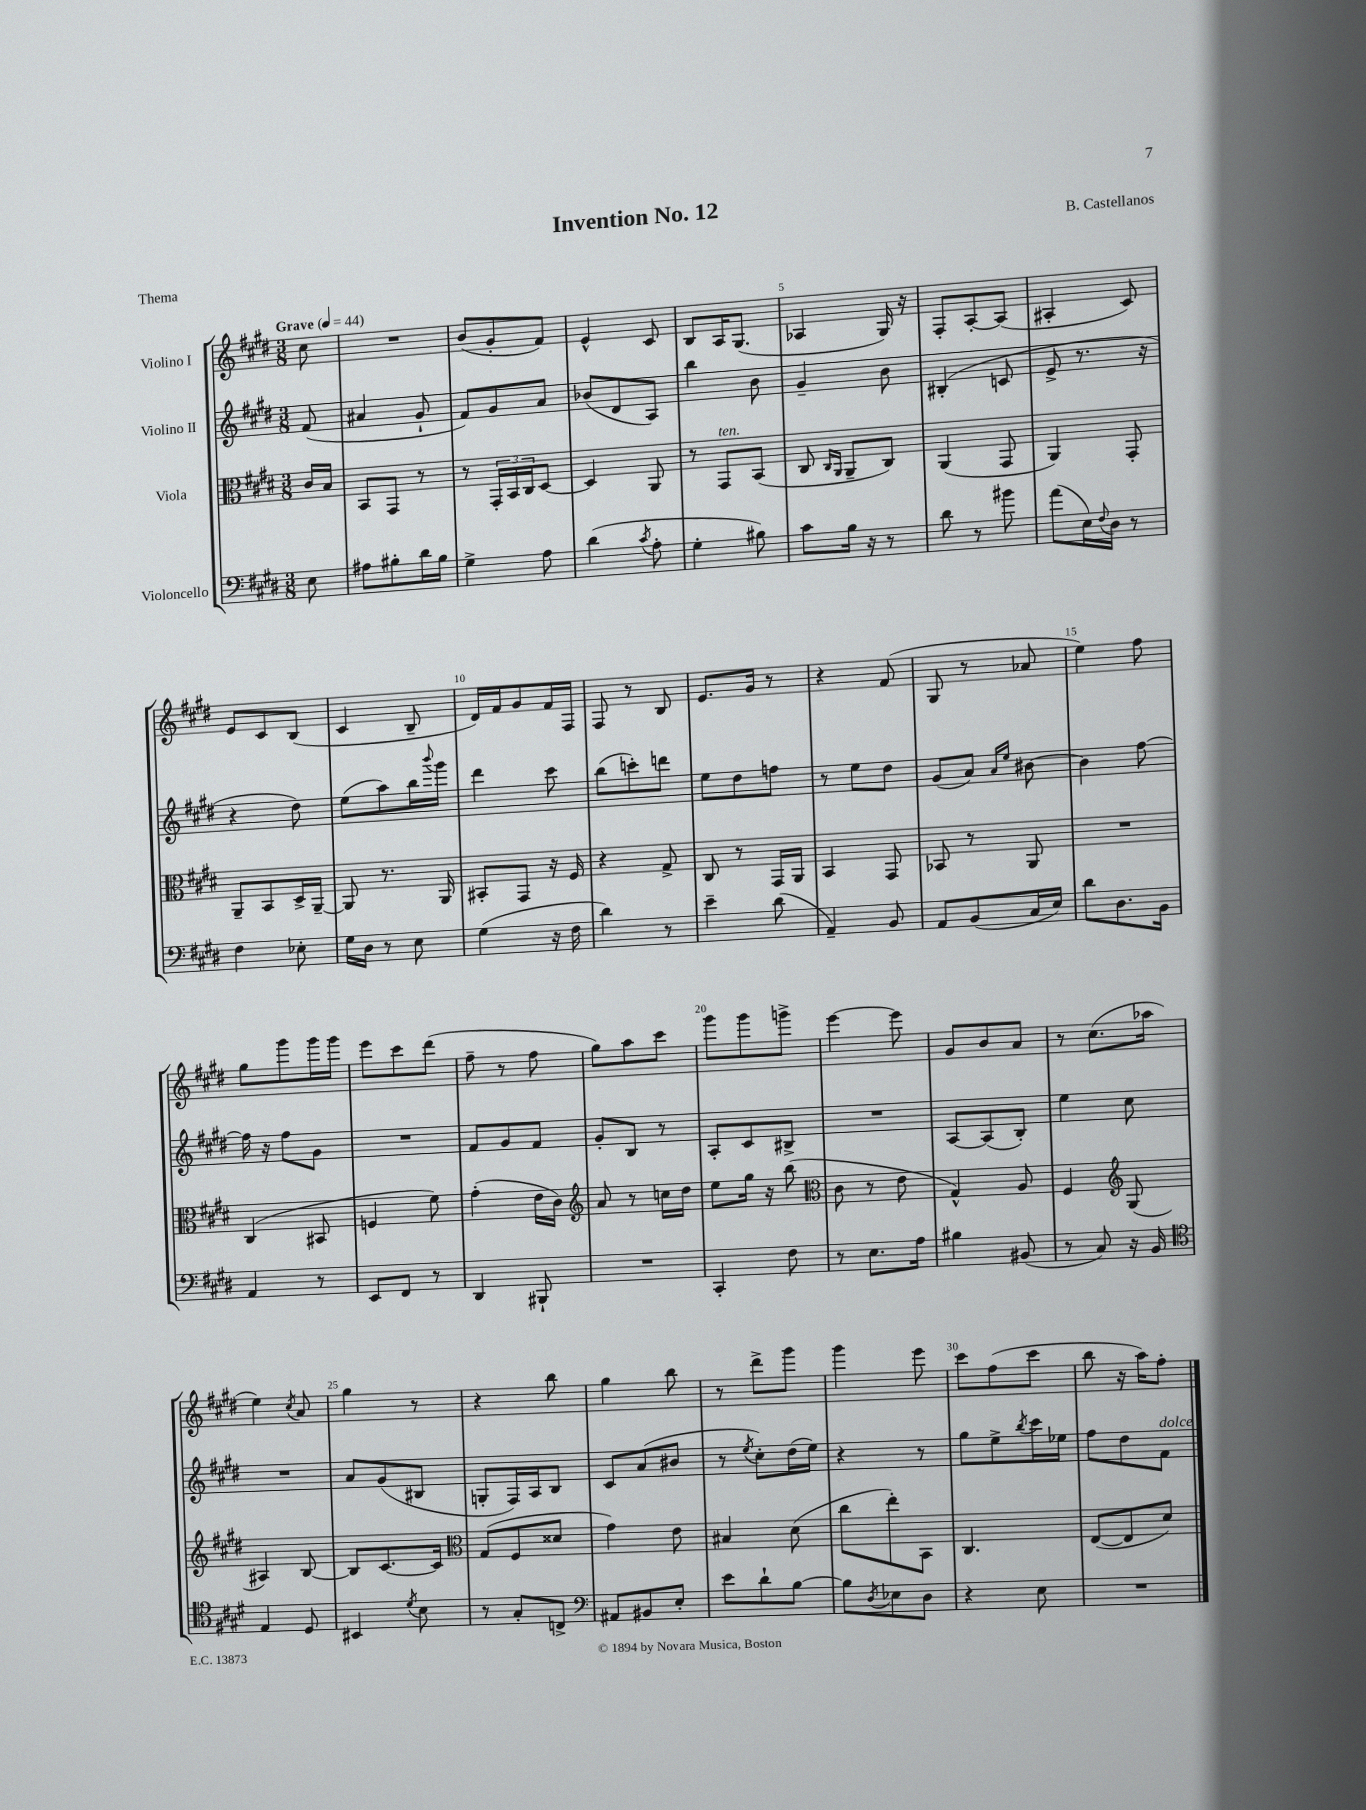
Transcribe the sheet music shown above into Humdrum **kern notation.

**kern	**kern	**kern	**kern
*part4	*part3	*part2	*part1
*staff4	*staff3	*staff2	*staff1
*I"Violoncello	*I"Viola	*I"Violino II	*I"Violino I
*clefF4	*clefC3	*clefG2	*clefG2
*k[f#c#g#d#]	*k[f#c#g#d#]	*k[f#c#g#d#]	*k[f#c#g#d#]
*M3/8	*M3/8	*M3/8	*M3/8
*MM44	*MM44	*MM44	*MM44
=	=	=	=
!	!	!	!LO:TX:a:B:t=Grave
8E\	16c#/LL	(8f#/	8cc#\
.	16B/JJ	.	.
=1	=1	=1	=1
8A#X\L	8BB/L	4a#X/	4.r
8B#X'\	8GG#/J	.	.
16d#\L	8r	8g#`/	.
16B#\JJ	.	.	.
=2	=2	=2	=2
4G#^\	8r	8f#/L)	(8b/L
.	24GG#'/LL	8g#/	8g#'/
.	24BB/	.	.
.	24C#/J	.	.
8A\	[8D#/J	8a/J	8f#/J)
=3	=3	=3	=3
(4d#\	4D#/]	(8b-X/L	4e^^/
.	.	8d#/	.
8qc#/	.	.	.
8A'\	8AA/	8A/J)	8c#/
=4	=4	=4	=4
4G#'\	8r	4bb\	8B/L
!	!LO:TX:a:i:t=ten.	!	!
.	8GG#/L	.	16A/K
.	.	.	(8.G#/J
8B#X\)	(8BB/J	8b\	.
=5	=5	=5	=5
8c#\L	8C#/	4g#~/	4A-X/
.	16qqC#/LL	.	.
.	16qqAA/JJ	.	.
16B\Jk	8AA~/L	.	.
16r	.	.	.
8r	8C#/J)	8b\	16G#/)
.	.	.	16r
=6	=6	=6	=6
8d#\	(4AA/	(4B#X'/	8F#'/L
8r	.	.	[8A'/
8b#X\	8GG#/	8cn/	(8A/J]
=7	=7	=7	=7
(8a\L	4AA/)	8e^/	4A#X'/
16E\L)	.	8.r	.
8qqF#/	.	.	.
16D#\JJ	.	.	.
8r	8GG#'/	.	8c#/)
.	.	16r	.
!!LO:LB:g=z
=8	=8	=8	=8
4F#\	8AA~/L	4r	8e/L
.	8BB/	.	8c#/
8E-X'\	16D#^/L	8dd#\)	(8B/J
.	[16AA~/JJ	.	.
=9	=9	=9	=9
16G#\LL	8AA/]	(8ee\L	4c#/
16D#\JJ	.	.	.
8r	8.r	8aa\)	.
8E\	.	16bb\L	8B~/
.	.	8qqbbb/	.
.	16AA/	16ggg#\JJ	.
=10	=10	=10	=10
(4G#\	8BB#X'/L	4ddd#\	16d#/LL)
.	.	.	16f#/J
.	8GG#/J	.	8g#/
16r	16r	8ccc#\	16f#/L
16F#\	16F#/	.	16F#/JJ
=11	=11	=11	=11
4d#\)	4r	(8bb\L	8F#/
.	.	8cccn'\)	8r
8r	8G#^/	8dddn\J	8B/
=12	=12	=12	=12
4e~\	8C#/	8ee\L	8.e/L
.	8r	8dd#\	.
.	.	.	16g#/Jk
(8d#\	16GG#/LL	8ffn\J	8r
.	16AA/JJ	.	.
=13	=13	=13	=13
4AA~/)	4BB/	8r	4r
.	.	8ee\L	.
8BB/	8GG#/	8dd#\J	(8f#/
=14	=14	=14	=14
8AA/L	8BB-X/	(8g#/L	8G#/
(8BB/	8r	8a/J)	8r
.	.	16qqa/LL	.
.	.	16qqee/JJ	.
16C#/L	8AA/	[8b#X\	8a-X/
16E/JJ)	.	.	.
=15	=15	=15	=15
8d#\L	4.r	4b#\]	4ee\)
8.D#\	.	.	.
.	.	[8ff#\	8ff#\
16BB\Jk	.	.	.
!!LO:LB:g=z
=16	=16	=16	=16
4AA/	(4C#/	16ff#\]	8gg#\L
.	.	16r	.
.	.	8ff#\L	8ggg#\
8r	8BB#X/	8g#\J	16ggg#\L
.	.	.	16ggg#\JJ
=17	=17	=17	=17
8EE/L	4Fn/	4.r	8eee\L
8FF#/J	.	.	8ccc#\
8r	8f#\)	.	(8ddd#\J
=18	=18	=18	=18
4DD#/	(4g#'\	8f#/L	8ff#~\
.	.	8g#/	8r
8BBB#X`/	16e\LL	8f#/J	8ff#\
.	16c#\JJ)	.	.
=19	=19	=19	=19
*	*clefG2	*	*
4.r	8a/	8g#'/L	8gg#\L)
.	8r	8B/J	8aa\
.	16ccn\LL	8r	8ccc#\J
.	16dd#\JJ	.	.
=20	=20	=20	=20
4CC#'/	8ee\L	8A'/L	8ggg#\L
.	16gg#\Jk	8c#/	8ggg#\
.	16r	.	.
8F#\	(8bb\	8B#X^/J	8gggn^\J
=21	=21	=21	=21
*	*clefC3	*	*
8r	8c#\	4.r	[4eee\
8.E\L	8r	.	.
.	8e\	.	8eee\]
16A\Jk	.	.	.
=22	=22	=22	=22
4B#X\	4G#^^/)	[8A/L	8g#/L
.	.	(8A/]	8b/
(8BB#X/	8A/	8B'/J)	8a/J
=23	=23	=23	=23
8r	4F#/	4ee\	8r
8C#/)	.	.	(8.cc#\L
*	*clefG2	*	*
16r	(8G#/	8cc#\	.
16BB/	.	.	16aa-X\Jk
!!LO:LB:g=z
=24	=24	=24	=24
*clefC4	*	*	*
4E/	4A#X/)	4.r	4ee\)
.	.	.	8qcc#/
8D#/	[8B/	.	8a/
=25	=25	=25	=25
4BB#X/	8B/L]	8a/L	4gg#\
.	[8.c#/	(8g#/	.
8qd#/	.	.	.
8B\	.	8B#X/J	8r
.	16c#/Jk]	.	.
=26	=26	=26	=26
*	*clefC3	*	*
8r	(8G#/L	8Gn'/L	4r
8G#'/L	8F#/	16F#/L)	.
.	.	16A/J	.
8Cn^/J	8d##X/J	8B/J	8bb\
=27	=27	=27	=27
*clefF4	*	*	*
8AA#X/L	4g#\)	8c#/L	4gg#\
8BB#X/	.	(8a/	.
8E'/J	8e\	8b#X/J	8bb\
=28	=28	=28	=28
8e\L	4B#X/	8r	8r
.	.	8qee/	.
8d#`\	.	8cc#'\L)	8ddd#^\L
[8B\J	(8d#\	(16dd#\L	8ggg#\J
.	.	16ee\JJ)	.
=29	=29	=29	=29
8B\L]	8cc#\L	4r	4ggg#\
8qD#/	.	.	.
8E-X\	8ee'\)	.	.
8D#\J	8BB\J	8r	8eee\
=30	=30	=30	=30
4r	4.C#/	8gg#\L	8ccc#\L
.	.	8ee^\	(8ff#\
.	.	8qbb/	.
8E\	.	16ccc#\L	8ccc#\J
.	.	16ee-X\JJ	.
=31	=31	=31	=31
4.r	([8E/L	8ff#\L	8bb\
.	8E/]	8dd#\	16r
.	.	.	16aa\KL)
!	!	!LO:TX:a:i:t=dolce	!
.	8d#/J)	8f#\J	8ff#'\J
==	==	==	==
*-	*-	*-	*-
